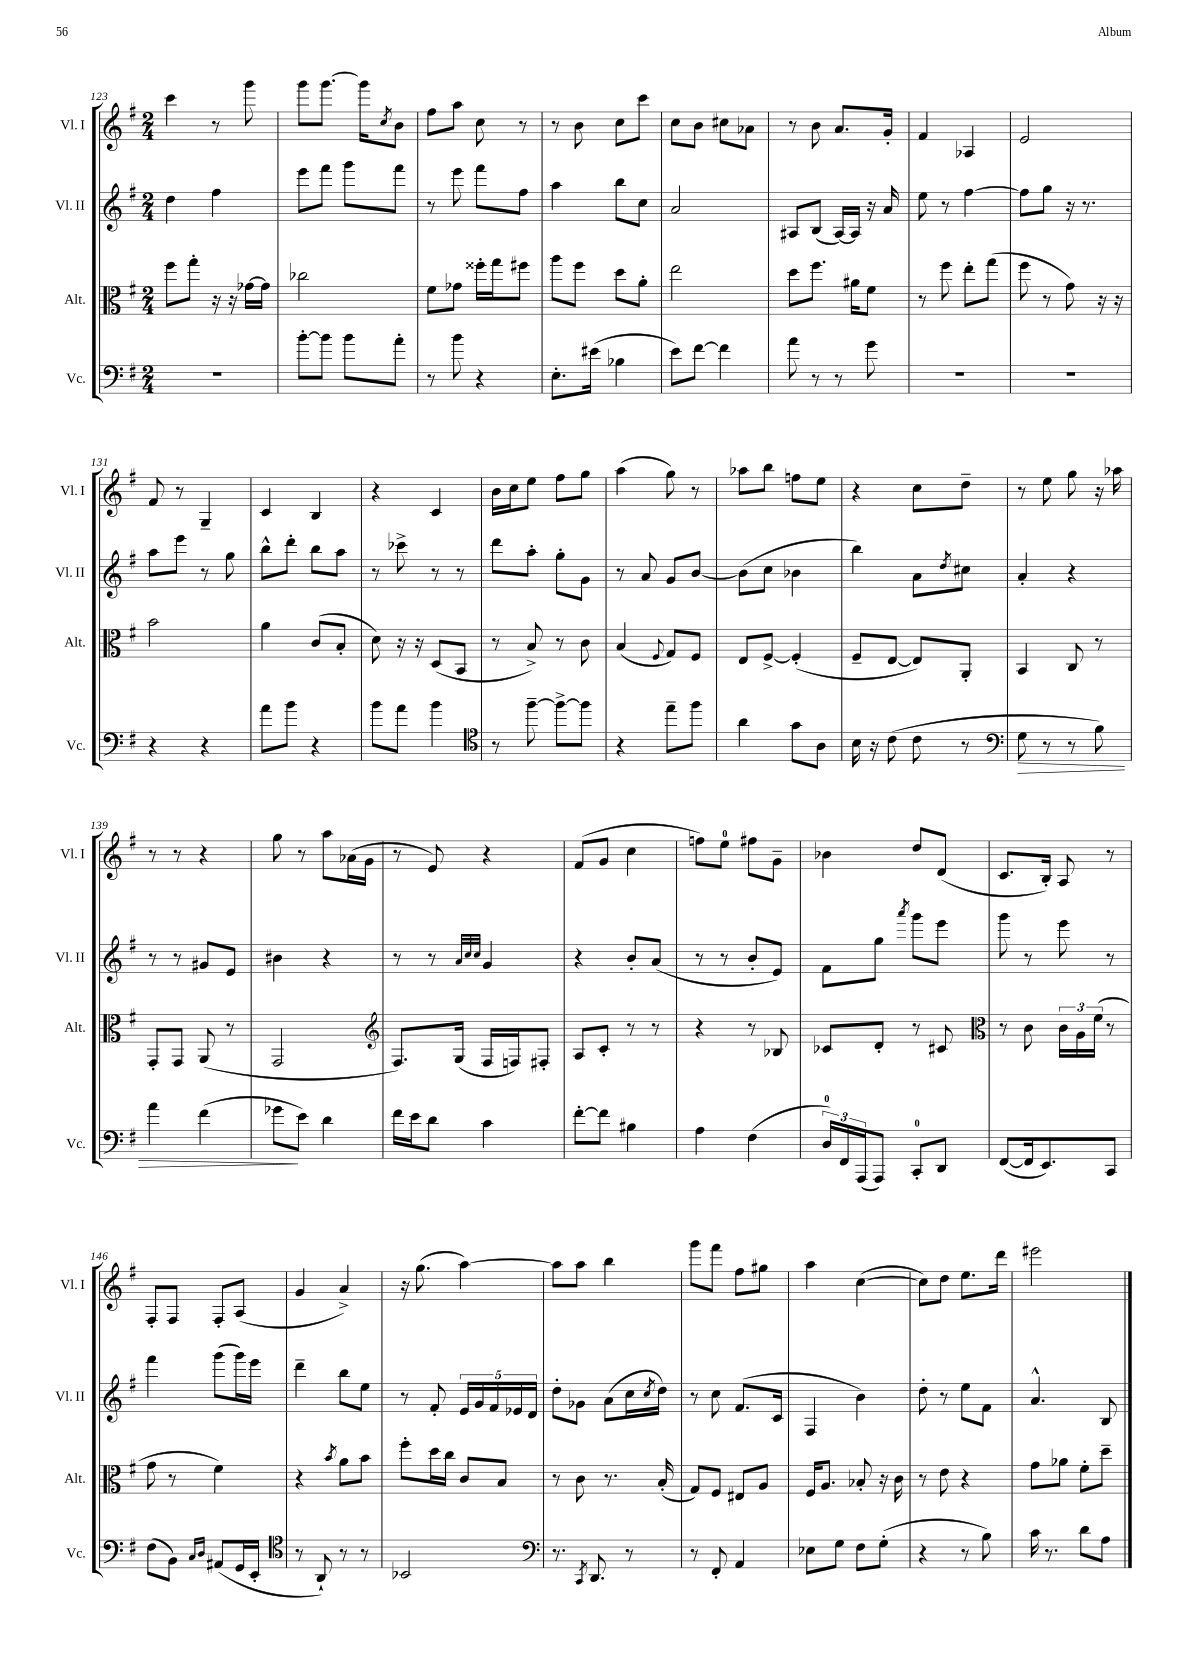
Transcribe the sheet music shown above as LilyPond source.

<<
\new StaffGroup <<
\new Staff = "s0" \with { instrumentName = "Vl. I" shortInstrumentName = "Vl. I" } {
    \clef treble \key g \major \numericTimeSignature \time 2/4
    c'''4 r8 g'''8 |
    g'''8 g'''8.~ g'''16 \acciaccatura { c''8 } b'8 |
    fis''8 a''8 c''8 r8 |
    r8 b'8 c''8 c'''8 |
    c''8 b'8 cis''8 aes'8 |
    r8 b'8 a'8. g'16-. |
    fis'4 aes4 |
    e'2 |
    fis'8 r8 g4-- |
    c'4 b4 |
    r4 c'4 |
    b'16 c''16 e''8 fis''8 g''8 |
    a''4( g''8) r8 |
    aes''8 b''8 f''8 e''8 |
    r4 c''8 d''8-- |
    r8 e''8 g''8 r16 aes''16 |
    r8 r8 r4 |
    g''8 r8 a''8 aes'16( g'16 |
    r8 e'8) r4 |
    fis'8( g'8 c''4 |
    f''8) e''8-0 fis''8 g'8-- |
    bes'4 d''8 d'8( |
    c'8. b16-.) a8 r8 |
    fis8-. fis8 fis8-. a8( |
    g'4 a'4->) |
    r16 g''8.( a''4~) |
    a''8 a''8 b''4 |
    g'''8 fis'''8 fis''8 gis''8 |
    a''4 c''4~( |
    c''8) d''8 e''8. d'''16 |
    eis'''2 \bar "|." |
}
\new Staff = "s1" \with { instrumentName = "Vl. II" shortInstrumentName = "Vl. II" } {
    \clef treble \key g \major \numericTimeSignature \time 2/4
    d''4 fis''4 |
    e'''8 fis'''8 g'''8 fis'''8 |
    r8 e'''8 fis'''8 fis''8 |
    a''4 b''8 c''8 |
    a'2 |
    ais8 b8( ais16~) ais16 r16 a'16 |
    e''8 r8 fis''4~ |
    fis''8 g''8 r16 r8. |
    a''8 e'''8 r8 g''8 |
    b''8-^ d'''8-. b''8 a''8 |
    r8 ces'''8-> r8 r8 |
    d'''8 a''8-. g''8-. g'8 |
    r8 a'8 g'8 b'8~ |
    b'8( c''8 bes'4 |
    b''4) a'8 \acciaccatura { d''8 } cis''8 |
    a'4-. r4 |
    r8 r8 gis'8 e'8 |
    bis'4 r4 |
    r8 r8 \grace { a'32 c''32 c''32 } g'4 |
    r4 b'8-. a'8( |
    r8 r8 b'8-. e'8) |
    fis'8 g''8 \acciaccatura { a'''8 } g'''8 e'''8 |
    g'''8 r8 e'''8 r8 |
    fis'''4 g'''8( g'''16) e'''16 |
    d'''4-- b''8 e''8 |
    r8 fis'8-. \tuplet 5/4 { e'16 g'16 fis'16 ees'16 d'16 } |
    d''8-. ges'8 a'8( c''16 \acciaccatura { c''8 } d''16) |
    r8 c''8 fis'8.( c'16 |
    fis4 b'4) |
    d''8-. r8 e''8 fis'8 |
    a'4.-^ b8 \bar "|." |
}
\new Staff = "s2" \with { instrumentName = "Alt." shortInstrumentName = "Alt." } {
    \clef alto \key g \major \numericTimeSignature \time 2/4
    fis''8 g''8-. r16 r16 ges'16~ ges'16 |
    ces''2 |
    fis'8 ges'8 fisis''16-. g''16 fis''8 |
    a''8 fis''8 d''8 a'8-. |
    e''2 |
    d''8 fis''8. ais'16 fis'8 |
    r8 fis''8 e''8-. g''8( |
    fis''8 r8 g'8) r16 r16 |
    b'2 |
    a'4 c'8( b8-. |
    d'8) r16 r16 d8( b,8 |
    r8 b8->) r8 c'8 |
    b4( \appoggiatura { fis8 } g8) fis8 |
    e8 fis8~-> fis4-.( |
    fis8-- e8~ e8) a,8-. |
    b,4 c8 r8 |
    g,8-. g,8 a,8( r8 |
    g,2 |
    \clef treble fis8.) g16( fis16 f16) fis8-. |
    a8 c'8-. r8 r8 |
    r4 r8 bes8 |
    ces'8 d'8-. r8 cis'8 |
    \clef alto r8 c'8 \tuplet 3/2 { c'16 a16 fis'16( } r8 |
    g'8 r8 fis'4) |
    r4 \acciaccatura { b'8 } a'8 b'8 |
    fis''8-. d''16 c''16 c'8 b8 |
    r8 c'8 r8. b16-.( |
    g8) fis8 eis8 a8 |
    fis16 a8. bes8-. r16 c'16 |
    r8 e'8 r4 |
    g'8 aes'8 fis'8-. d''8-- \bar "|." |
}
\new Staff = "s3" \with { instrumentName = "Vc." shortInstrumentName = "Vc." } {
    \clef bass \key g \major \numericTimeSignature \time 2/4
    r2 |
    b'8~-. b'8 b'8 a'8-. |
    r8 b'8 r4 |
    e8.-. eis'16( bes4 |
    e'8) fis'8~ fis'4 |
    a'8 r8 r8 g'8 |
    R2 |
    R2 |
    r4 r4 |
    a'8 b'8 r4 |
    b'8 a'8 b'4 |
    \clef tenor r8 fis''8~-- fis''8~-> fis''8 |
    r4 e''8-- fis''8 |
    a'4 g'8 a8 |
    b16 r16 c'8( c'8 r8 |
    \clef bass g8\> r8 r8 b8) |
    a'4 fis'4( |
    ges'8\! e'8) d'4 |
    fis'16 e'16 d'8 c'4 |
    fis'8~-. fis'8 bis4 |
    a4 fis4( |
    \tuplet 3/2 { d16-0) fis,16 a,,16( } a,,8) c,8-0-. d,8 |
    fis,8~( fis,16 e,8.) c,8 |
    fis8( b,8) \grace { c16 d16 } ais,8( g,16 e,16-. |
    \clef tenor r8 a,8-!) r8 r8 |
    bes,2 |
    \clef bass r8. \acciaccatura { c,8 } d,8. r8 |
    r8 fis,8-. a,4 |
    ees8 g8 fis8 g8-.( |
    r4 r8 b8) |
    c'16 r8. d'8 a8 \bar "|." |
}
>>
>>
\layout { \context { \Score currentBarNumber = #123 } }
